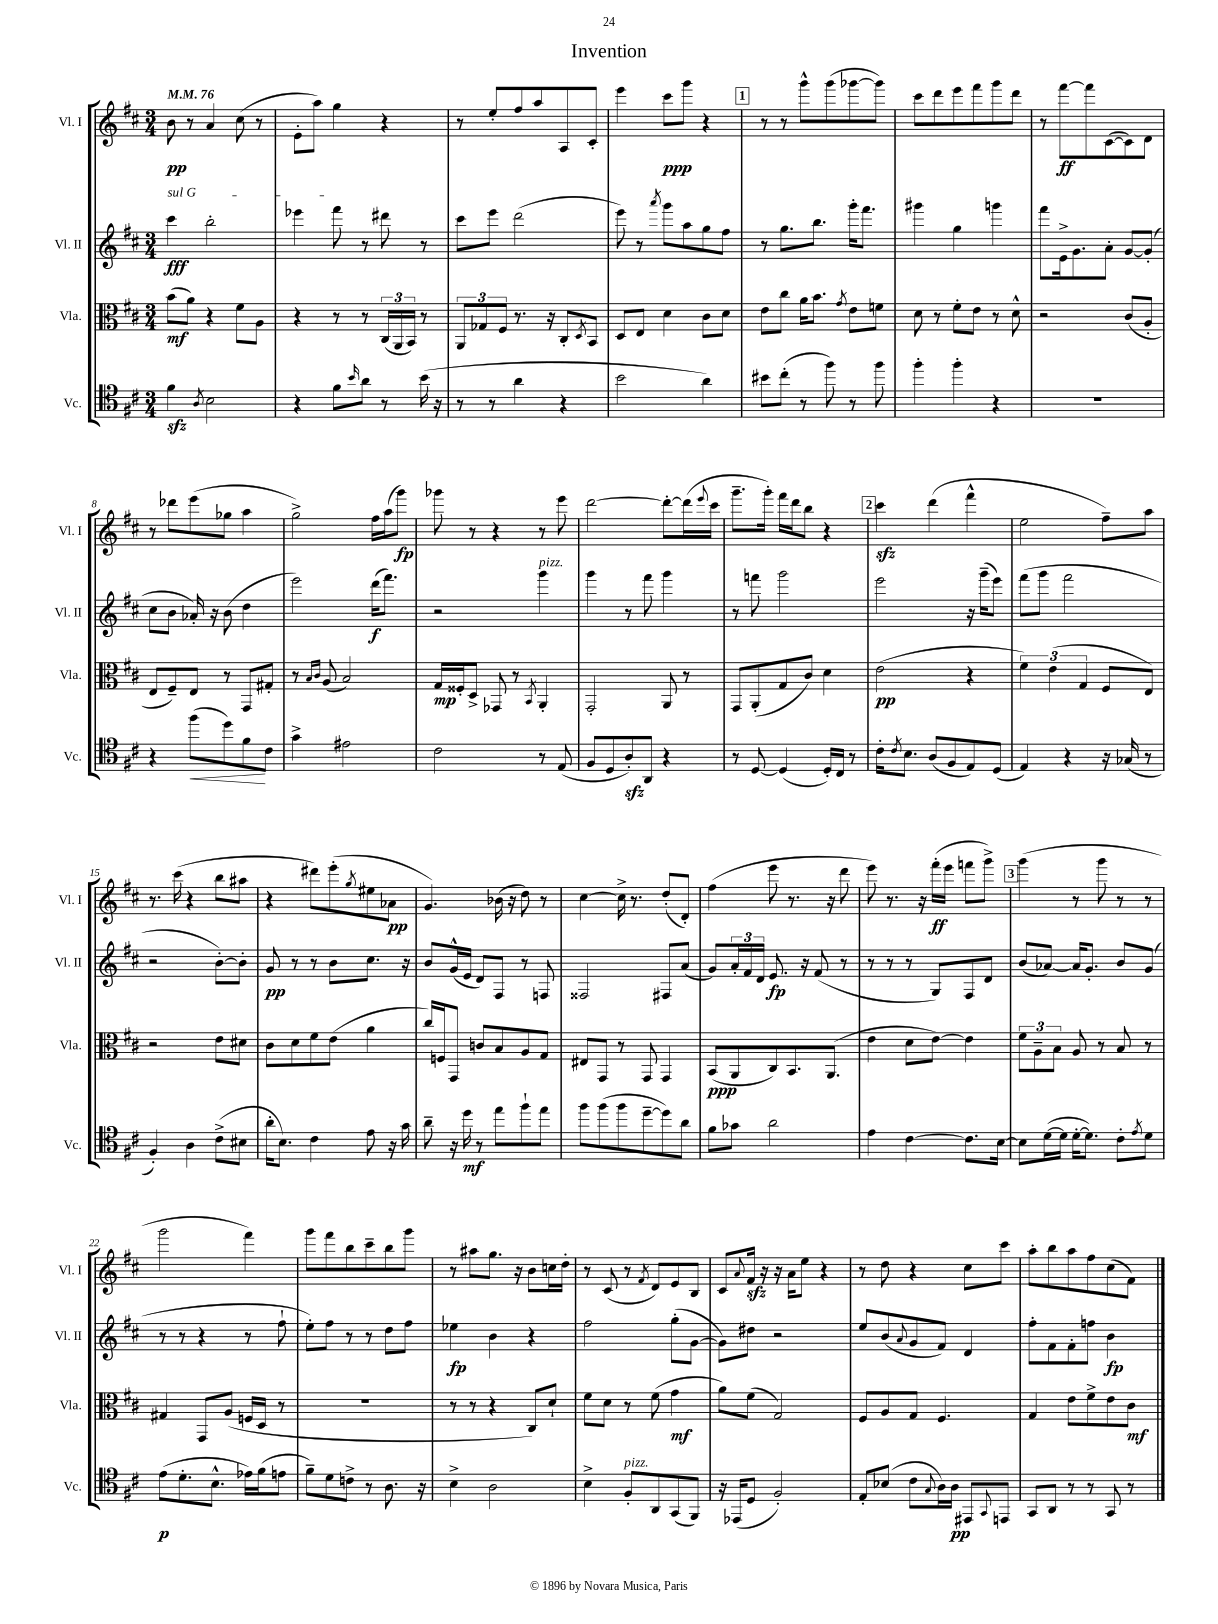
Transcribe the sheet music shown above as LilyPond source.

\header { title = "Invention" }
<<
\new StaffGroup <<
\new Staff = "s0" \with { instrumentName = "Vl. I" shortInstrumentName = "Vl. I" } {
    \clef treble \key d \major \numericTimeSignature \time 3/4 \tempo 4 = 76
    b'8\pp r8 a'4 cis''8( r8 |
    e'8-. a''8) g''4 r4 |
    r8 e''8-. fis''8 a''8 a8 cis'8-. |
    e'''4 cis'''8\ppp g'''8 r4 |
    \mark \markup { \box "1" } r8 r8 g'''8-^ g'''8( ges'''8~ ges'''8) |
    cis'''8 d'''8 e'''8 fis'''8 g'''8 d'''8 |
    r8 fis'''8~\ff fis'''8 cis'8~( cis'8) d'8 |
    r8 des'''8 e'''8( ges''8 a''4 |
    g''2->) fis''16 a''16( g'''8\fp) |
    ges'''8 r8 r4 r8 e'''8 |
    d'''2~ d'''8~-. d'''16( \appoggiatura { e'''8 } cis'''16 |
    g'''8.-- g'''16-.) fis'''16 d'''16 b''8 r4 |
    \mark \markup { \box "2" } cis'''4\sfz d'''4( fis'''4-^ |
    e''2 fis''8--) a''8 |
    r8. cis'''16( r4 b''8 ais''8 |
    r4 dis'''8) e'''8-.( \acciaccatura { g''8 } eis''8 aes'8\pp |
    g'4.) bes'16( r16 d''8) r8 |
    cis''4~ cis''16-> r8. d''8-.( d'8-.) |
    fis''4( e'''8 r8. r16 d'''8 |
    e'''8) r8. r16 fis'''16-.\ff( e'''16 f'''8 g'''8->) |
    \mark \markup { \box "3" } g'''4( r8 g'''8 r8 r8 |
    g'''2 fis'''4) |
    g'''8 fis'''8 b''8 cis'''8-- b''8 g'''8 |
    r8 ais''8 g''8. r16 b'8 c''16 d''16-. |
    r8 cis'8( r8 \acciaccatura { fis'8 } d'8) e'8 b8 |
    cis'8 \appoggiatura { a'8 } fis'16\sfz r16 r16 a'16 e''8 r4 |
    r8 d''8 r4 cis''8 cis'''8 |
    a''8-. b''8 a''8 fis''8 cis''8( fis'8) \bar "|." |
}
\new Staff = "s1" \with { instrumentName = "Vl. II" shortInstrumentName = "Vl. II" } {
    \clef treble \key d \major \numericTimeSignature \time 3/4
    \once \override TextSpanner.bound-details.left.text = \markup { \italic "sul G" } cis'''4\fff\startTextSpan b''2-. |
    ees'''4 fis'''8\stopTextSpan r8 dis'''8 r8 |
    cis'''8 e'''8 d'''2( |
    e'''8) r8 \acciaccatura { a'''8 } g'''8 a''8 g''8 fis''8 |
    \mark \markup { \box "1" } r8 g''8. b''8. g'''16-. fis'''8. |
    gis'''4 g''4 g'''4 |
    fis'''8 e'16-> g'8. a'8-. g'8~ g'8-.( |
    cis''8 b'8 aes'16-.) r16 b'8( d''4 |
    e'''2) d'''16\f( fis'''8.) |
    r2 g'''4^\markup { \italic "pizz." } |
    g'''4 r8 fis'''8 g'''4 |
    r8 f'''8 g'''2 |
    \mark \markup { \box "2" } e'''2 r16 g'''16--( e'''8) |
    fis'''8( g'''8 fis'''2 |
    r2 b'8~-.) b'8-. |
    g'8\pp r8 r8 b'8 cis''8. r16 |
    b'8 g'16-^( e'16 d'8) fis8 r8 f8 |
    fisis2 fis8 a'8( |
    g'8) \tuplet 3/2 { a'16-. fis'16 d'16 } e'8.\fp r16 fis'8( r8 |
    r8 r8 r8 g8) fis8 d'8 |
    \mark \markup { \box "3" } b'8( aes'8~) aes'16 g'8.-. b'8 g'8( |
    r8 r8 r4 r8 fis''8-! |
    e''8-.) fis''8 r8 r8 d''8 fis''8 |
    ees''4\fp b'4 r4 |
    fis''2 g''8-.( g'8~ |
    g'8) dis''8 r2 |
    e''8 b'8( \appoggiatura { a'8 } g'8 fis'8) d'4 |
    fis''8-. fis'8 fis'8-. f''8 b'4\fp \bar "|." |
}
\new Staff = "s2" \with { instrumentName = "Vla." shortInstrumentName = "Vla." } {
    \clef alto \key d \major \numericTimeSignature \time 3/4
    b'8\mf( a'8) r4 fis'8 a8 |
    r4 r8 r8 \tuplet 3/2 { cis16( a,16 b,16) } r8 |
    \tuplet 3/2 { a,8 ges8 fis8 } r8. r16 cis8-. \acciaccatura { d8 } b,8 |
    d8 e8 d'4 cis'8 d'8 |
    \mark \markup { \box "1" } e'8 cis''8 a'16 b'8. \acciaccatura { g'8 } e'8 f'8 |
    d'8 r8 fis'8-. e'8 r8 d'8-^ |
    r2 cis'8( a8-. |
    e8 fis8--) e8 r8 g,8 gis8-. |
    r8 \grace { b16 cis'16 } a8( b2) |
    g16\mp fisis16-. d8-> ges,8 r8 \acciaccatura { b,8 } a,4-. |
    g,2-. a,8 r8 |
    g,8 a,8-.( g8 cis'8) d'4 |
    \mark \markup { \box "2" } e'2\pp( r4 |
    \tuplet 3/2 { fis'4) e'4( g4 } fis8 e8) |
    r2 e'8 dis'8 |
    cis'8 d'8 fis'8 e'8( a'4 |
    cis''16) f16 g,8 c'8 b8 a8 g8 |
    eis8 g,8 r8 g,8 g,4 |
    b,8\ppp( a,8 cis8) b,8. a,8.( |
    e'4 d'8 e'8~) e'4 |
    \mark \markup { \box "3" } \tuplet 3/2 { fis'8 a8-- b8 } a8 r8 b8 r8 |
    gis4 g,8 a8( f16 d16 r8 |
    R2. |
    r8 r8 r4 cis8) d'8-! |
    fis'8 d'8 r8 fis'8( g'4\mf |
    a'8) fis'8( g2) |
    fis8 a8 g8 fis4. |
    g4 e'8 fis'8-> e'8 cis'8\mf \bar "|." |
}
\new Staff = "s3" \with { instrumentName = "Vc." shortInstrumentName = "Vc." } {
    \clef tenor \key d \major \numericTimeSignature \time 3/4
    fis'4\sfz \acciaccatura { a8 } b2 |
    r4 fis'8 \grace { b'16 } a'8 r8 b'16( r16 |
    r8 r8 a'4 r4 |
    b'2 a'4) |
    \mark \markup { \box "1" } bis'8 cis''8-.( r8 fis''8) r8 fis''8 |
    fis''4-. fis''4-. r4 |
    R2. |
    r4 fis''8\<( d''8) fis'8\! cis'8 |
    g'4-> eis'2 |
    cis'2 r8 e8( |
    fis8 d8 a8-.\sfz) a,8 r4 |
    r8 d8~ d4( d16-.) cis16 r8 |
    \mark \markup { \box "2" } cis'16-. \acciaccatura { cis'8 } b8. a8( fis8 e8) d8( |
    e4) r4 r16 ges16( r8 |
    fis4-.) a4 cis'8->( bis8 |
    a'16-. b8.) cis'4 e'8 r16 g'16 |
    a'8-- r16 d''16\mf r8 e''8 fis''8-! e''8 |
    fis''8 fis''8( fis''8 d''8~-- d''8) a'8 |
    fis'8 ges'8 a'2 |
    e'4 cis'4~ cis'8. b16~ |
    \mark \markup { \box "3" } b8 d'16~( d'16 d'16~-. d'8.) cis'8-. \acciaccatura { e'8 } d'8 |
    e'8\p( d'8.-. b8.-^ ees'16) fis'16( e'8 |
    fis'8--) d'8 c'8-> r8 a8. r16 |
    b4-> a2 |
    b4-> fis8-.^\markup { \italic "pizz." } a,8 g,8( fis,8) |
    r16 ees,16( d8 fis2-.) |
    e8-. bes8( cis'8 \appoggiatura { g8 } a16) a16\pp eis,8 \appoggiatura { g,8 } e,8 |
    g,8 a,8 r8 r8 g,8 r8 \bar "|." |
}
>>
>>
